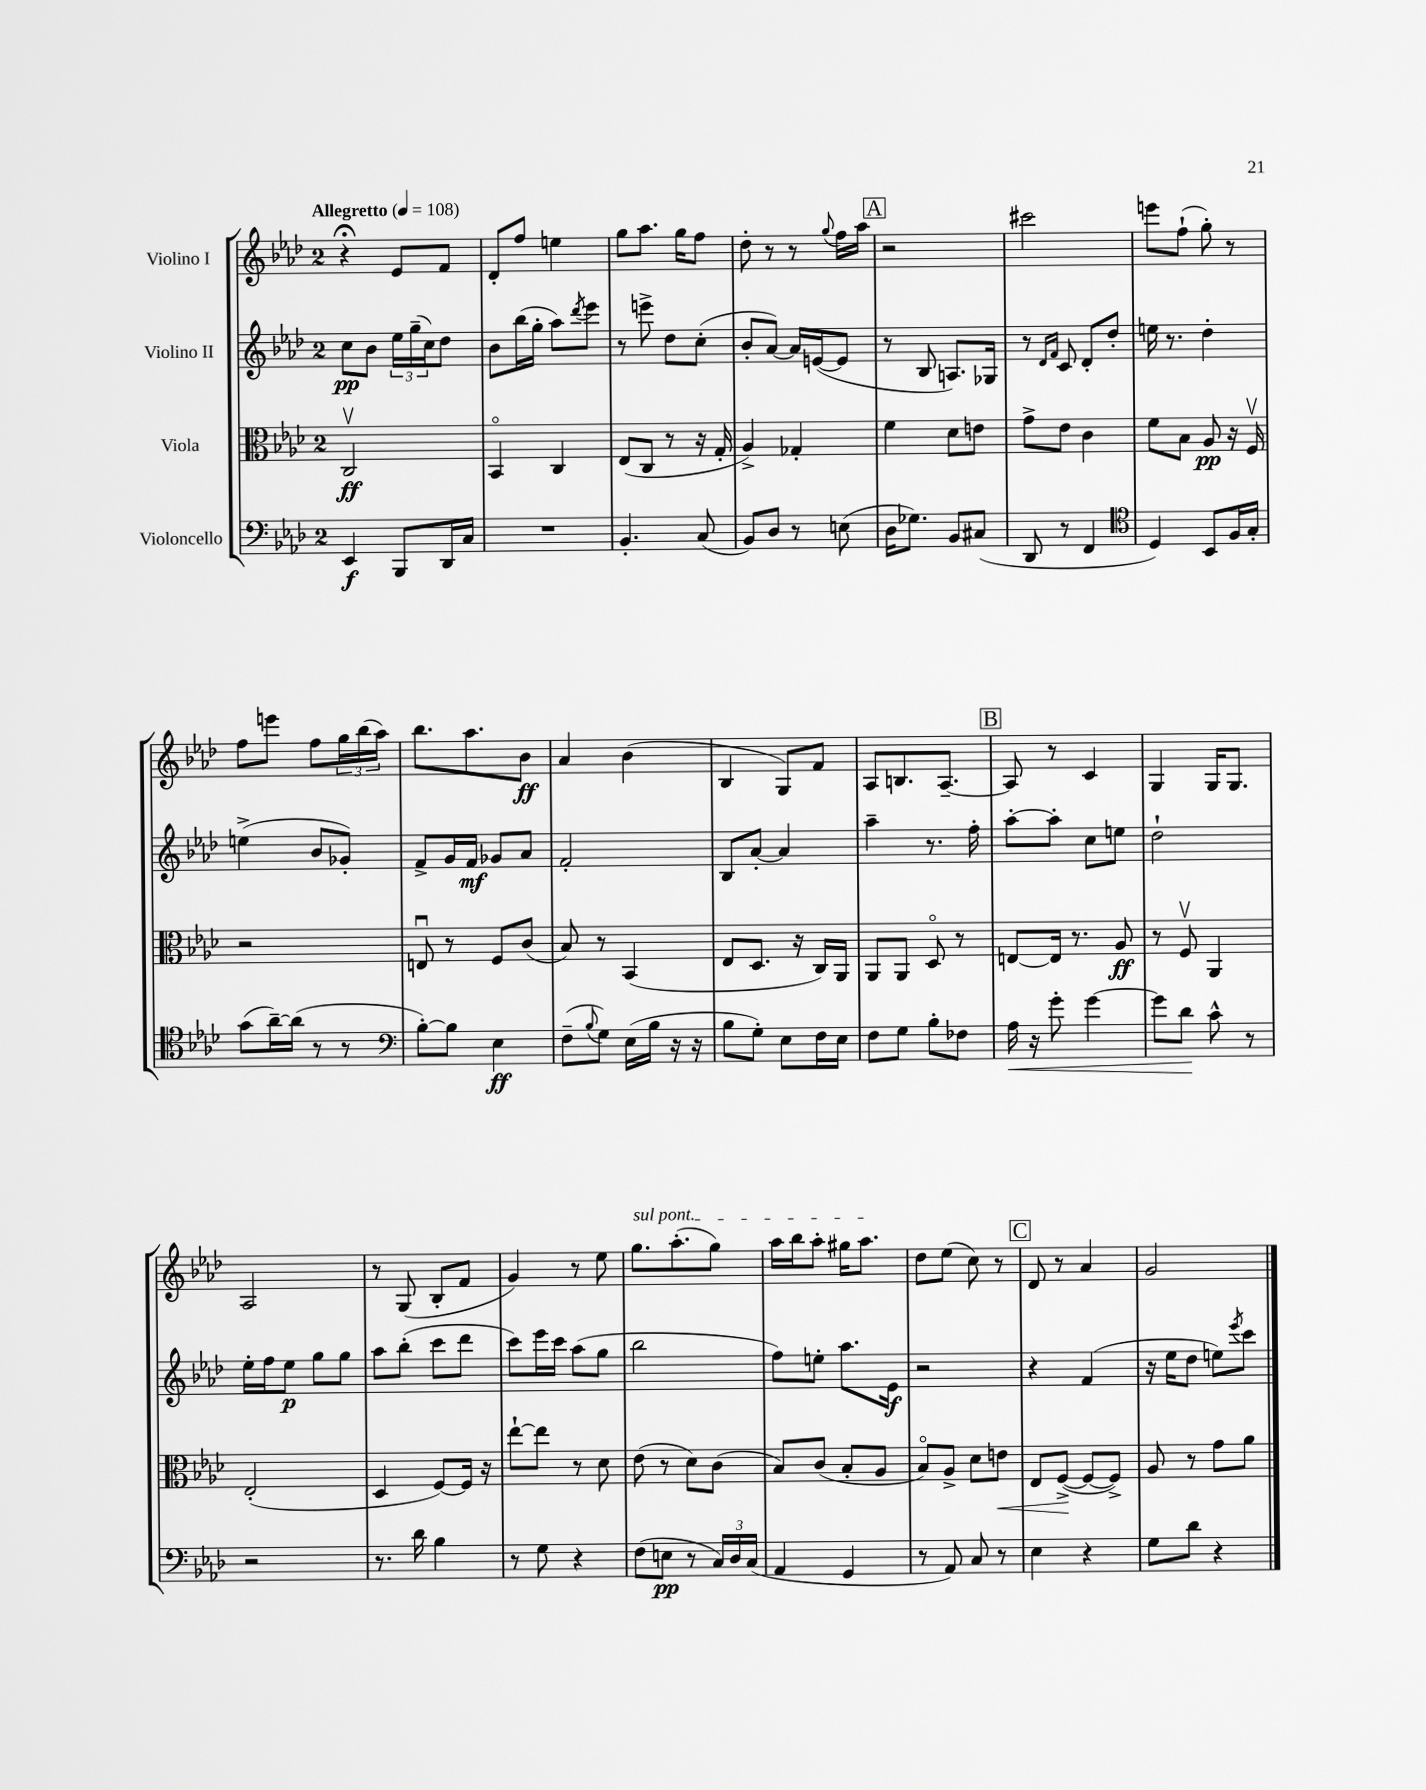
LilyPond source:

<<
\new StaffGroup <<
\new Staff = "s0" \with { instrumentName = "Violino I" } {
    \clef treble \key aes \major \once \override Staff.TimeSignature.style = #'single-digit \time 2/4 \tempo "Allegretto" 4 = 108
    r4\fermata ees'8 f'8 |
    des'8-. f''8 e''4 |
    g''8 aes''8. g''16 f''8 |
    des''8-. r8 r8 \appoggiatura { g''8 } f''16 aes''16 |
    \mark \markup { \box "A" } r2 |
    cis'''2 |
    e'''8 f''8-!( g''8-.) r8 |
    f''8 e'''8 f''8 \tuplet 3/2 { g''16 bes''16( aes''16) } |
    bes''8. aes''8. bes'8\ff |
    aes'4 bes'4( |
    bes4 g8) f'8 |
    aes8 b8. aes8.~-- |
    \mark \markup { \box "B" } aes8 r8 c'4 |
    g4 g16 g8. |
    aes2 |
    r8 g8( bes8-. f'8 |
    g'4) r8 ees''8 |
    \once \override TextSpanner.bound-details.left.text = \markup { \italic "sul pont." } g''8.\startTextSpan aes''8.-.( g''8) |
    aes''16 bes''16 aes''8-. gis''16 aes''8.\stopTextSpan |
    des''8 ees''8( c''8) r8 |
    \mark \markup { \box "C" } des'8 r8 aes'4 |
    g'2 \bar "|." |
}
\new Staff = "s1" \with { instrumentName = "Violino II" } {
    \clef treble \key aes \major \once \override Staff.TimeSignature.style = #'single-digit \time 2/4
    c''8\pp bes'8 \tuplet 3/2 { ees''16 g''16--( c''16) } des''8 |
    bes'8 bes''16( g''16-. aes''8) \acciaccatura { des'''8 } ees'''8 |
    r8 e'''8-> des''8 c''8-.( |
    bes'8-. aes'8~) aes'16 e'16~( e'8 |
    \mark \markup { \box "A" } r8 bes8 a8.) ges16 |
    r8 \grace { des'16 f'16 } c'8 des'8-. des''8-. |
    e''16 r8. des''4-. |
    e''4->( bes'8 ges'8-.) |
    f'8-> g'16 f'16\mf ges'8 aes'8 |
    f'2-. |
    bes8 aes'8~-. aes'4 |
    aes''4-- r8. f''16-. |
    \mark \markup { \box "B" } aes''8~-. aes''8-. c''8 e''8 |
    des''2-! |
    ees''16-. f''16 ees''8\p g''8 g''8 |
    aes''8 bes''8-.( c'''8 des'''8 |
    c'''8) ees'''16 c'''16 aes''8( g''8 |
    bes''2 |
    f''8) e''8-. aes''8. ees'16\f |
    r2 |
    \mark \markup { \box "C" } r4 f'4( |
    r16 ees''16 des''8 e''8) \acciaccatura { ees'''8 } c'''8 \bar "|." |
}
\new Staff = "s2" \with { instrumentName = "Viola" } {
    \clef alto \key aes \major \once \override Staff.TimeSignature.style = #'single-digit \time 2/4
    c2\upbow\ff |
    bes,4\flageolet c4 |
    ees8( c8 r8 r16 g16-. |
    aes4->) ges4-. |
    \mark \markup { \box "A" } f'4 des'8 e'8 |
    g'8-> ees'8 c'4 |
    f'8 bes8 aes8\pp r16 f16\upbow |
    r2 |
    e8\downbow r8 f8 c'8( |
    bes8) r8 bes,4( |
    ees8 des8. r16 c16) aes,16 |
    aes,8 aes,8 des8\flageolet r8 |
    \mark \markup { \box "B" } e8~ e16 r8. aes8\ff |
    r8 f8\upbow aes,4 |
    ees2-.( |
    des4 f8~) f16 r16 |
    ees''8~-! ees''8 r8 des'8 |
    ees'8( r8 des'8) c'8( |
    bes8) c'8( bes8-. aes8 |
    bes8\flageolet) aes8-> des'8 e'8\< |
    \mark \markup { \box "C" } ees8 f8~->\!( f8~ f8->) |
    aes8 r8 g'8 aes'8 \bar "|." |
}
\new Staff = "s3" \with { instrumentName = "Violoncello" } {
    \clef bass \key aes \major \once \override Staff.TimeSignature.style = #'single-digit \time 2/4
    ees,4\f bes,,8 des,16 c16 |
    R2 |
    bes,4.-. c8( |
    bes,8) des8 r8 e8( |
    \mark \markup { \box "A" } des16 ges8.) bes,8 cis8( |
    des,8 r8 f,4 |
    \clef tenor des4) bes,8 f16 g16-. |
    g'8( aes'16~--) aes'16( r8 r8 |
    \clef bass bes8~-.) bes8 ees4\ff |
    f8--( \appoggiatura { bes8 } g8) ees16( bes16 r16 r16 |
    bes8 g8-.) ees8 f16 ees16 |
    f8 g8 bes8-. fes8 |
    \mark \markup { \box "B" } aes16\< r16 g'8-. g'4~ |
    g'8 des'8\! c'8-^ r8 |
    r2 |
    r8. des'16 bes4 |
    r8 g8 r4 |
    f8( e8\pp r8 \tuplet 3/2 { c16) des16 c16( } |
    aes,4 g,4 |
    r8 aes,8) c8 r8 |
    \mark \markup { \box "C" } ees4 r4 |
    g8 des'8 r4 \bar "|." |
}
>>
>>
\layout { \context { \Score \remove "Bar_number_engraver" } }
